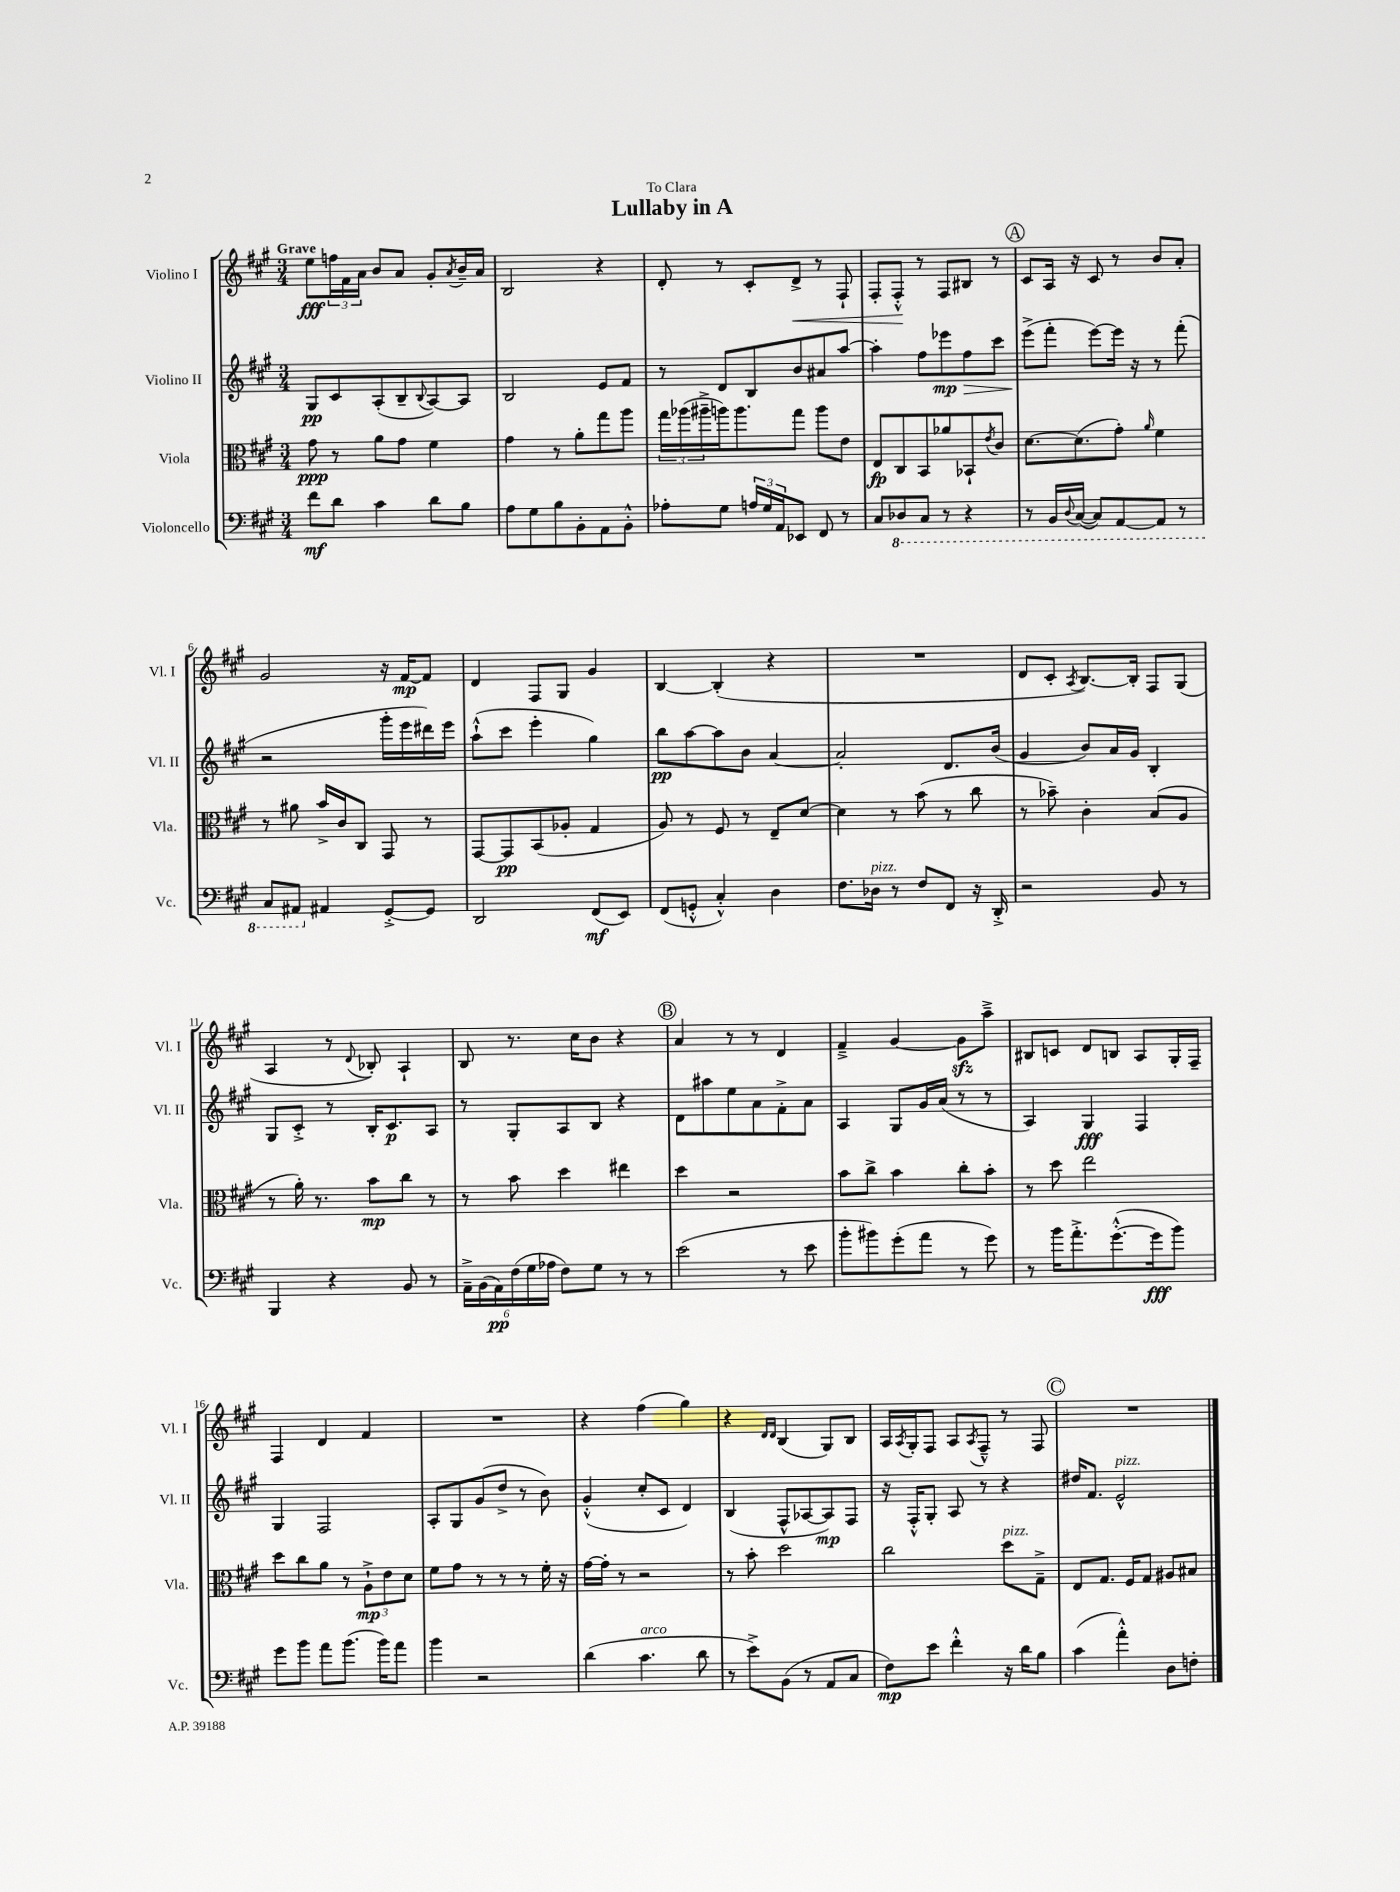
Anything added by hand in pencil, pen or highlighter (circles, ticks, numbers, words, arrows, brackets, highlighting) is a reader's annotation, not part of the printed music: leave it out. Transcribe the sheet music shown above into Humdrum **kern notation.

**kern	**dynam	**kern	**dynam	**kern	**dynam	**kern	**dynam
*part4	*part4	*part3	*part3	*part2	*part2	*part1	*part1
*staff4	*staff4	*staff3	*staff3	*staff2	*staff2	*staff1	*staff1
*I"Violoncello	*	*I"Viola	*	*I"Violino II	*	*I"Violino I	*
*I'Vc.	*	*I'Vla.	*	*I'Vl. II	*	*I'Vl. I	*
*clefF4	*	*clefC3	*	*clefG2	*	*clefG2	*
*k[f#c#g#]	*	*k[f#c#g#]	*	*k[f#c#g#]	*	*k[f#c#g#]	*
*M3/4	*	*M3/4	*	*M3/4	*	*M3/4	*
=1	=1	=1	=1	=1	=1	=1	=1
!	!	!	!	!	!	!LO:TX:a:B:t=Grave	!
8f#\L	mf	8g#\	ppp	8G#/L	pp	8ee\L	fff
8d\J	.	8r	.	8c#/	.	24ffn\L	.
.	.	.	.	.	.	24f#\	.
.	.	.	.	.	.	24a\JJ	.
4c#\	.	8a\L	.	(8A'/	.	8b/L	.
.	.	8g#\J	.	8B~/	.	8a/J	.
.	.	.	.	8qqB/	.	.	.
8d\L	.	4f#\	.	[8A/)	.	8g#'/L	.
.	.	.	.	.	.	8qa/	.
8B\J	.	.	.	8A/J]	.	16b~/L	.
.	.	.	.	.	.	16a/JJ	.
=2	=2	=2	=2	=2	=2	=2	=2
8A\L	.	4g#\	.	2B/	.	2B/	.
8G#\	.	.	.	.	.	.	.
8B\	.	8r	.	.	.	.	.
8BB'\	.	8a'\L	.	.	.	.	.
8AA\	.	8gg#\	.	8e/L	.	4r	.
8BB'^^\J	.	8aa\J	.	8f#/J	.	.	.
=3	=3	=3	=3	=3	=3	=3	=3
8A-X'\L	.	24gg#\LL	.	8r	.	8d'/	.
.	.	(24aa-X\	.	.	.	.	.
.	.	24aa#X~^\	.	.	.	.	.
8G#\J	.	16aan\J)	.	8d/L	.	8r	.
.	.	8.aa\	.	.	.	.	.
24An/LL	.	.	.	8B/	.	8c#'/L	.
24G#/	.	.	.	.	.	.	.
24AA/J	.	.	.	.	.	.	.
!	!	!	!	!	!	!	!LO:HP:b
8EE-X/J	.	8gg#\J	.	8b/	.	8d^/J	<
8FF#/	.	8aa\L	.	8a#X/	.	8r	.
8r	.	8e\J	.	[8aa/J	.	8F#`/	.
=4	=4	=4	=4	=4	=4	=4	=4
8C#/L	.	8E/L	fp	4aa'\]	.	8F#'/L	.
*8ba	*	*	*	*	*	*	*
8DD-X/	.	8C#/	.	.	.	8F#'^^/J	.
8CC#/J	.	8BB/	.	8ff#\L	.	8r	[
8r	.	8a-X/	.	8eee-X\	mp	8F#/L	.
!	!	!	!	!	!LO:HP:b	!	!
4r	.	8BB-X`/	.	8ff#\	>	8B#X/J	.
.	.	8qe/	.	.	.	.	.
.	.	8c#/J	.	8ccc#\J	.	8r	.
!!LO:REH:place=s1:t=A
=5	=5	=5	=5	=5	=5	=5	=5
8r	.	[8.d\L	.	(8eee^\L	.	8c#/L	.
16BBB/LL	.	.	.	8fff#'\J	]	16A/Jk	.
8qqDD/	.	.	.	.	.	.	.
([16CC#/JJ	.	(8.d\]	.	.	.	16r	.
8CC#/L])	.	.	.	[8eee\L)	.	8c#/	.
[8AAA/	.	8g#'\J)	.	16eee\Jk]	.	8r	.
.	.	.	.	16r	.	.	.
.	.	16qqa/	.	.	.	.	.
8AAA/J]	.	4f#\	.	8r	.	8b/L	.
8r	.	.	.	(8fff#'\	.	8a'/J	.
!!LO:LB:g=z
=6	=6	=6	=6	=6	=6	=6	=6
8CC#/L	.	8r	.	2r	.	2g#/	.
8AAA#X/J	.	8a#X\	.	.	.	.	.
*X8ba	*	*	*	*	*	*	*
4AA#X/	.	16b^/LL	.	.	.	.	.
.	.	16c#/J	.	.	.	.	.
.	.	8C#/J	.	.	.	.	.
[8GG#'^/L	.	8GG#/	.	16ggg#'\LL	.	16r	.
.	.	.	.	16eee\	.	[16f#/KL	mp
8GG#/J]	.	8r	.	16ddd#X\)	.	8f#/J]	.
.	.	.	.	16eee\JJ	.	.	.
=7	=7	=7	=7	=7	=7	=7	=7
2DD/	.	[8GG#/L	.	(8aa`^^\L	.	4d/	.
.	.	8GG#/]	pp	8ccc#\J	.	.	.
.	.	(8BB/	.	4eee'\	.	8F#/L	.
.	.	8A-X'/J	.	.	.	8G#/J	.
(8FF#/L	mf	4G#/	.	4gg#\)	.	4g#/	.
8EE/J)	.	.	.	.	.	.	.
=8	=8	=8	=8	=8	=8	=8	=8
(8FF#/L	.	8A/)	.	8bb\L	pp	[4B/	.
8GGn'^^/J	.	8r	.	[8aa\	.	.	.
4C#'^^/)	.	8F#/	.	8aa\]	.	(4B'/]	.
.	.	8r	.	8b\J	.	.	.
4D\	.	8E~/L	.	[4a/	.	4r	.
.	.	[8d/J	.	.	.	.	.
=9	=9	=9	=9	=9	=9	=9	=9
8.F#\L	.	4d\]	.	2a'/]	.	2.r	.
!LO:TX:a:i:t=pizz.	!	!	!	!	!	!	!
16D-X\Jk	.	.	.	.	.	.	.
8r	.	8r	.	.	.	.	.
8F#/L	.	(8b\	.	.	.	.	.
8FF#/J	.	8r	.	8.d/L	.	.	.
16r	.	8cc#\	.	.	.	.	.
16DD'^/	.	.	.	(16b/Jk	.	.	.
=10	=10	=10	=10	=10	=10	=10	=10
2r	.	8r	.	4g#/	.	8d/L	.
.	.	8b-X~\)	.	.	.	8c#'/J	.
.	.	.	.	.	.	8qA/	.
.	.	4c#'\	.	8b/L)	.	[8.B/L)	.
.	.	.	.	16a/L	.	.	.
.	.	.	.	16g#/JJ	.	16B'/Jk]	.
8BB/	.	(8B/L	.	4B'/	.	8F#/L	.
8r	.	8A/J	.	.	.	(8G#/J	.
!!LO:LB:g=z
=11	=11	=11	=11	=11	=11	=11	=11
4BBB/	.	8r	.	8G#/L	.	4A/	.
.	.	16a'\)	.	8c#'^/J	.	.	.
.	.	8.r	.	.	.	.	.
4r	.	.	.	8r	.	8r	.
.	.	.	.	.	.	8qqd/	.
.	.	8b\L	mp	16B'/KL	.	8B-X'/)	.
.	.	.	.	8.c#/	p	.	.
8BB/	.	8cc#\J	.	.	.	4A`/	.
8r	.	8r	.	8A/J	.	.	.
=12	=12	=12	=12	=12	=12	=12	=12
24AA~^\LL	.	8r	.	8r	.	8B/	.
(24BB\	.	.	.	.	.	.	.
24AA\)	pp	.	.	.	.	.	.
(24F#\	.	8b\	.	8G#'/L	.	8.r	.
24G#\	.	.	.	.	.	.	.
24A-X\JJ	.	.	.	.	.	.	.
8F#\L)	.	4dd\	.	8A/	.	.	.
.	.	.	.	.	.	16cc#\KL	.
8G#\J	.	.	.	8B/J	.	8b\J	.
8r	.	4ee#X\	.	4r	.	4r	.
8r	.	.	.	.	.	.	.
!!LO:REH:place=s1:t=B
=13	=13	=13	=13	=13	=13	=13	=13
(2e\	.	4dd\	.	8d\L	.	4a/	.
.	.	.	.	8aa#X\	.	.	.
.	.	2r	.	8ee\	.	8r	.
.	.	.	.	8a\	.	8r	.
8r	.	.	.	8f#'^\	.	4d/	.
8e\	.	.	.	8a\J	.	.	.
=14	=14	=14	=14	=14	=14	=14	=14
8b'\L	.	8b\L	.	4A/	.	4f#~^/	.
8b#X\)	.	8cc#^\J	.	.	.	.	.
(8g#'\	.	4b\	.	8G#/L	.	[4g#/	.
8a\J	.	.	.	16g#/L	.	.	.
.	.	.	.	(16a/JJ	.	.	.
8r	.	8cc#'\L	.	8r	.	8g#zz\L]	.
8g#\)	.	8b'\J	.	8r	.	8aa~^\J	.
=15	=15	=15	=15	=15	=15	=15	=15
8r	.	8r	.	4A/)	.	8B#X/L	.
16b\KL	.	8dd\	.	.	.	8cn/J	.
8.a'^\	.	.	.	.	.	.	.
.	.	2ee\	.	4G#/	fff	8d/L	.
([8.g#'^^\	.	.	.	.	.	8Bn/J	.
.	.	.	.	4F#/	.	8A/L	.
16g#\k]	fff	.	.	.	.	.	.
8b\J)	.	.	.	.	.	16G#'/L	.
.	.	.	.	.	.	16F#~/JJ	.
!!LO:LB:g=z
=16	=16	=16	=16	=16	=16	=16	=16
8g#\L	.	8dd\L	.	4G#/	.	4F#/	.
8b\J	.	8cc#\	.	.	.	.	.
8a\L	.	8a\J	.	2F#/	.	4d/	.
(8.b\J	.	8r	.	.	.	.	.
.	.	12A`^\L	mp	.	.	4f#/	.
16b\KL)	.	.	.	.	.	.	.
.	.	12e\	.	.	.	.	.
8a\J	.	.	.	.	.	.	.
.	.	12d\J	.	.	.	.	.
=17	=17	=17	=17	=17	=17	=17	=17
4b\	.	8f#\L	.	8A'/L	.	2.r	.
.	.	8g#\J	.	8G#/	.	.	.
2r	.	8r	.	(8g#/	.	.	.
.	.	8r	.	8dd^/J	.	.	.
.	.	8r	.	8r	.	.	.
.	.	16f#'\	.	8b\)	.	.	.
.	.	16r	.	.	.	.	.
=18	=18	=18	=18	=18	=18	=18	=18
(4d\	.	[16g#\LL	.	(4g#'^^/	.	4r	.
.	.	16g#'\JJ]	.	.	.	.	.
.	.	8r	.	.	.	.	.
!LO:TX:a:i:t=arco	!	!	!	!	!	!	!
4.c#\	.	2r	.	8cc#'/L	.	(4ff#\	.
.	.	.	.	8c#/J	.	.	.
.	.	.	.	4d/)	.	4gg#\)	.
8d\	.	.	.	.	.	.	.
=19	=19	=19	=19	=19	=19	=19	=19
8r	.	8r	.	(4B/	.	4r	.
8e^\L)	.	8b'\	.	.	.	.	.
.	.	.	.	.	.	16qqd/LL	.
.	.	.	.	.	.	16qqd/JJ	.
(8BB\J	.	2dd\	.	8F#^^/L	.	(4B/	.
8r	.	.	.	[8A-X/	.	.	.
8AA/L	.	.	.	8A-/])	mp	8G#/L)	.
8C#/J	.	.	.	8F#/J	.	8B/J	.
=20	=20	=20	=20	=20	=20	=20	=20
8F#\L)	mp	2cc#\	.	16r	.	16A/LL	.
.	.	.	.	.	.	8qA/	.
.	.	.	.	16F#'^^/KL	.	16G#'/J	.
8e\J	.	.	.	8G#'/J	.	8F#/J	.
4f#'^^\	.	.	.	8A/	.	8A/L	.
.	.	.	.	.	.	8qA/	.
.	.	.	.	8r	.	8F#~^^/J	.
!	!	!LO:TX:a:i:t=pizz.	!	!	!	!	!
16r	.	8dd\L	.	4r	.	8r	.
16d\KL	.	.	.	.	.	.	.
8B\J	.	8G#~^\J	.	.	.	8F#/	.
!!LO:REH:place=s1:t=C
=21	=21	=21	=21	=21	=21	=21	=21
(4c#\	.	8E/L	.	16dd#X/KL	.	2.r	.
.	.	.	.	8.f#/J	.	.	.
.	.	8.G#/J	.	.	.	.	.
!	!	!	!	!LO:TX:a:i:t=pizz.	!	!	!
4a'^^\)	.	.	.	2e^^/	.	.	.
.	.	16F#/KL	.	.	.	.	.
.	.	8G#/J	.	.	.	.	.
8D\L	.	8A#X/L	.	.	.	.	.
8Fn'\J	.	8B#X/J	.	.	.	.	.
==	==	==	==	==	==	==	==
*-	*-	*-	*-	*-	*-	*-	*-
